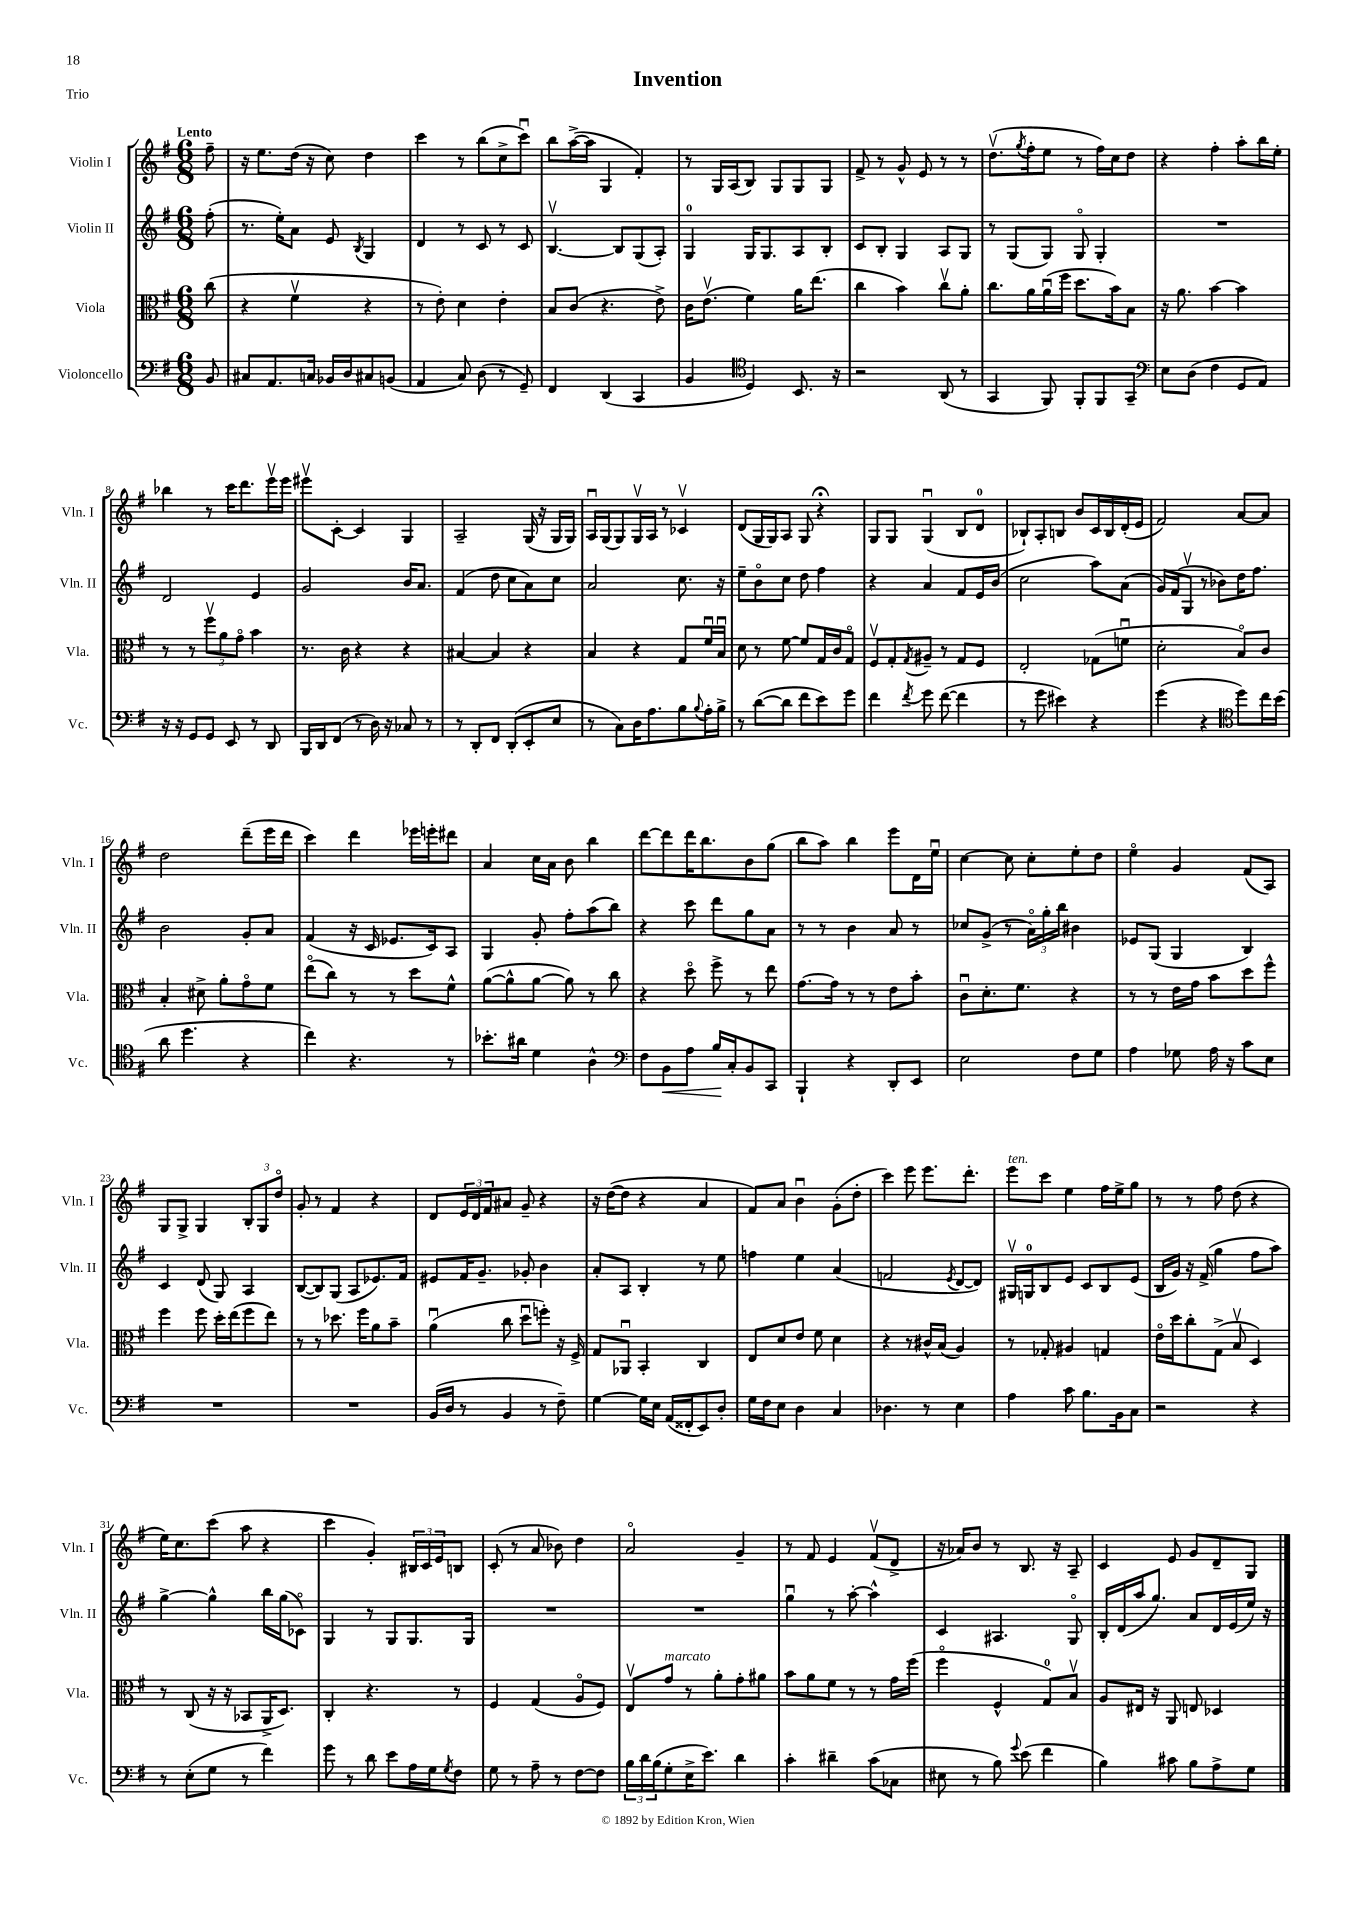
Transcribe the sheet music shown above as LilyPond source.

\header { title = "Invention" piece = "Trio" }
<<
\new StaffGroup <<
\new Staff = "s0" \with { instrumentName = "Violin I" shortInstrumentName = "Vln. I" } {
    \clef treble \key g \major \numericTimeSignature \time 6/8 \partial 8 \tempo "Lento"
    fis''8-- |
    r16 e''8. d''16( r16 c''8) d''4 |
    c'''4 r8 b''8( c''8-> c'''8\downbow) |
    b''8 a''16~->( a''16 g4 fis'4-.) |
    r8 g16 a16( b8) g8 g8 g8 |
    fis'8-> r8 g'8-^ e'8 r8 r8 |
    d''8.\upbow( \acciaccatura { g''8 } fis''16-. e''8 r8 fis''16) c''16 d''8 |
    r4 fis''4-. a''8-. b''16 e''16-. |
    bes''4 r8 c'''16 d'''8. e'''16\upbow e'''16 |
    eis'''8\upbow c'8~-. c'4 g4 |
    a2-- g16( r16 g16 g16) |
    a16\downbow g16( g8) g16\upbow a16 r8 ces'4\upbow |
    d'8( g16 g16) a8 g8 r4\fermata |
    g8 g8 g4\downbow( b8 d'8-0 |
    bes8-!) a8-. b8 b'8 c'16 b16 d'16-.( e'16 |
    fis'2) a'8~ a'8 |
    d''2 d'''8--( e'''16 d'''16 |
    c'''4) d'''4 ees'''16 e'''16-. dis'''8 |
    a'4 c''16 a'16 b'8 b''4 |
    d'''8~ d'''8 d'''16 b''8. b'8 g''8( |
    b''8 a''8) b''4 e'''8 d'16 e''16\downbow |
    c''4~ c''8 c''8-. e''8-. d''8 |
    e''4\flageolet g'4 fis'8( a8) |
    g8 g8-> g4 \tuplet 3/2 { b8-. g8 d''8\flageolet } |
    g'8-. r8 fis'4 r4 |
    d'8 \tuplet 3/2 { e'16 d'16 fis'16 } ais'8 g'8-- r4 |
    r16 d''16~( d''8 r4 a'4 |
    fis'8) a'8 b'4\downbow g'8-.( d''8-. |
    c'''4) e'''8 e'''8. d'''8.-. |
    e'''8^\markup { \italic "ten." } c'''8 e''4 fis''16 e''16-> g''8 |
    r8 r8 fis''8 d''8( r4 |
    e''16) c''8. c'''8( a''8 r4 |
    c'''4 g'4-.) \tuplet 3/2 { bis16 c'16 e'16 } b8 |
    c'8-.( r8 a'8 bes'8) d''4 |
    a'2\flageolet g'4-- |
    r8 fis'8 e'4 fis'8\upbow( d'8-> |
    r16 aes'16) b'8 r8 b8. r16 a8-- |
    c'4 e'8 g'8 d'8-- g8 \bar "|." |
}
\new Staff = "s1" \with { instrumentName = "Violin II" shortInstrumentName = "Vln. II" } {
    \clef treble \key g \major \numericTimeSignature \time 6/8 \partial 8
    fis''8-.( |
    r8. e''16-.) a'8 e'8 \acciaccatura { b8 } g4 |
    d'4 r8 c'8 r8 c'8 |
    b4.~\upbow b8 g8( a8-.) |
    g4-0 g16 g8. a8 b8-. |
    c'8 b8-. g4 a8 g8 |
    r8 g8( g8) g8\flageolet g4-. |
    R2. |
    d'2 e'4 |
    g'2 b'16 a'8. |
    fis'4( d''8 c''8 a'8) c''8 |
    a'2 c''8. r16 |
    e''8-- b'8\flageolet c''8 d''8 fis''4 |
    r4 a'4 fis'8 e'16 b'16( |
    c''2 a''8) a'8( |
    g'16) fis'16( g8\upbow r8 bes'8) d''16 fis''8. |
    b'2 g'8-. a'8 |
    fis'4( r16 c'16 ees'8. c'16) a8 |
    g4 g'8-. fis''8-. a''8( b''8) |
    r4 c'''8 d'''8 g''8 a'8 |
    r8 r8 b'4 a'8 r8 |
    ces''8 g'8->( r8 \tuplet 3/2 { a'16\flageolet) g''16-. b''16 } bis'4 |
    ees'8 g8( g4 b4) |
    c'4 d'8( g8) a4 |
    b8~( b8) g8( a8 ees'8.) fis'16 |
    eis'8 fis'16 g'8.-- ges'8-. b'4 |
    a'8-. a8 b4-. r8 e''8 |
    f''4 e''4 a'4( |
    f'2 \acciaccatura { e'8 } d'8~ d'8) |
    gis16\upbow g16-0 b8 e'8 c'8 b8 e'8( |
    b16 g'16) r16 fis'16->( g''4 fis''8 a''8) |
    g''4~-> g''4-^ b''16 g''16( ces'8\flageolet) |
    g4 r8 g8 g8. g16 |
    R2. |
    R2. |
    g''4\downbow r8 a''8~-. a''4-^ |
    c'4 ais4. g8\flageolet |
    b16-. d'16( a''16 g''8.) a'8 d'16 e'16( e''16) r16 \bar "|." |
}
\new Staff = "s2" \with { instrumentName = "Viola" shortInstrumentName = "Vla." } {
    \clef alto \key g \major \numericTimeSignature \time 6/8 \partial 8
    c''8( |
    r4 fis'4\upbow r4 |
    r8 e'8-.) d'4 e'4-. |
    b8 c'8( r4. e'8->) |
    c'16 e'8.\upbow( fis'4) a'16 e''8.( |
    c''4 b'4) c''8\upbow a'8-. |
    c''8. a'16 a'16\downbow( fis''16 d''8. b'16) b8 |
    r16 a'8. b'4~ b'4 |
    r8 r8 \tuplet 3/2 { fis''8\upbow a'8 g'8\flageolet } b'4 |
    r8. c'16 r4 r4 |
    bis4~ bis4 r4 |
    b4 r4 g8 fis'16\downbow b16\downbow |
    d'8 r8 fis'8~ fis'8 g16 c'16 g8\flageolet |
    fis8\upbow g8-. \acciaccatura { g8 } ais8-- r8 g8 fis8 |
    e2-. ges8( f'8\downbow |
    d'2-. b8\flageolet) c'8 |
    b4-. dis'8-> a'8-. g'8\flageolet fis'8 |
    e''8\flageolet( c''8) r8 r8 d''8 fis'8-^ |
    a'8~( a'8-^ a'8~ a'8) r8 c''8 |
    r4 d''8\flageolet fis''8-> r8 e''8 |
    g'8.~ g'16 r8 r8 e'8 b'8-. |
    c'8\downbow d'8.-. fis'8. r4 |
    r8 r8 e'16 g'16 b'8 d''8 fis''8-^ |
    fis''4 fis''8 d''16-. e''16( fis''8 e''8) |
    r8 r8 des''8. fis''16 a'8 b'8-- |
    a'4\downbow( c''8 d''8\downbow f''8-.) r16 fis16-> |
    g8 aes,8\downbow b,4-. c4 |
    e8 d'8 e'8 fis'8 d'4 |
    r4 r8 cis'16-^ b16( a4) |
    r8 ges8-. ais4 g4 |
    e'16\flageolet d''16 c''8-. g8->( b8\upbow d4) |
    r8 c8( r16 r16 bes,8 a,16-> d8.) |
    c4-. r4. r8 |
    fis4 g4( a8\flageolet fis8) |
    e8\upbow g'8^\markup { \italic "marcato" } r8 a'8-. g'8-. ais'8 |
    b'8 a'8 fis'8 r8 r8 g'16 fis''16( |
    fis''4\flageolet fis4-^ g8-0) b8\upbow |
    a8 eis16 r16 a,8 e8 des4 \bar "|." |
}
\new Staff = "s3" \with { instrumentName = "Violoncello" shortInstrumentName = "Vc." } {
    \clef bass \key g \major \numericTimeSignature \time 6/8 \partial 8
    b,8 |
    cis8 a,8. c16 bes,16 d16 cis8 b,8( |
    a,4 c8) d8( r8 g,8--) |
    fis,4 d,4( c,4 |
    b,4 \clef tenor d4) b,8. r16 |
    r2 a,8( r8 |
    g,4 fis,8) fis,8-. fis,8 g,8-- |
    \clef bass e8 d8( fis4 g,8 a,8) |
    r16 r16 g,8 g,8 e,8 r8 d,8 |
    b,,16 d,16 fis,8( r8 d16) r16 ces8 r8 |
    r8 d,8-. fis,8 d,8-.( e,8-. e8 |
    r8 c8) d16 a8. b8 \appoggiatura { b8 } a16-. b16-> |
    r8 d'8~( d'8 fis'8 e'8) g'8 |
    fis'4 \acciaccatura { fis'8 } g'8 fis'8~( fis'4 |
    r8 g'8 eis'4) r4 |
    g'4( r4 \clef tenor d''8) c''16 b'16( |
    a'8 d''4. r4 |
    c''4) r4. r8 |
    bes'8.-. ais'16 d'4 a4-^ |
    \clef bass fis8 b,8\< a8 b16\! c16-. b,8 c,8 |
    b,,4-! r4 d,8-. e,8 |
    e2 fis8 g8 |
    a4 ges8 a16 r16 c'8 e8 |
    R2. |
    R2. |
    b,16( d16 r8 b,4 r8 fis8--) |
    g4~ g16 e16 a,16( fisis,16-. e,8) d8-. |
    g16 fis16 e8 d4 c4 |
    des4. r8 e4 |
    a4 c'8 b8. b,16 c8 |
    r2 r4 |
    r8 e8-.( g8 r8 fis'4) |
    g'8 r8 d'8 e'8 a16 g16 \acciaccatura { g8 } fis8 |
    g8 r8 a8-- r8 fis8~ fis8 |
    \tuplet 3/2 { b16 d'16 b16( } g8-. e16-> e'8.) d'4 |
    c'4-. dis'4-- c'8( ces8 |
    eis8 r8 b8) \appoggiatura { g'8 } e'8( fis'4 |
    b4) cis'8 b8 a8-> g8 \bar "|." |
}
>>
>>
